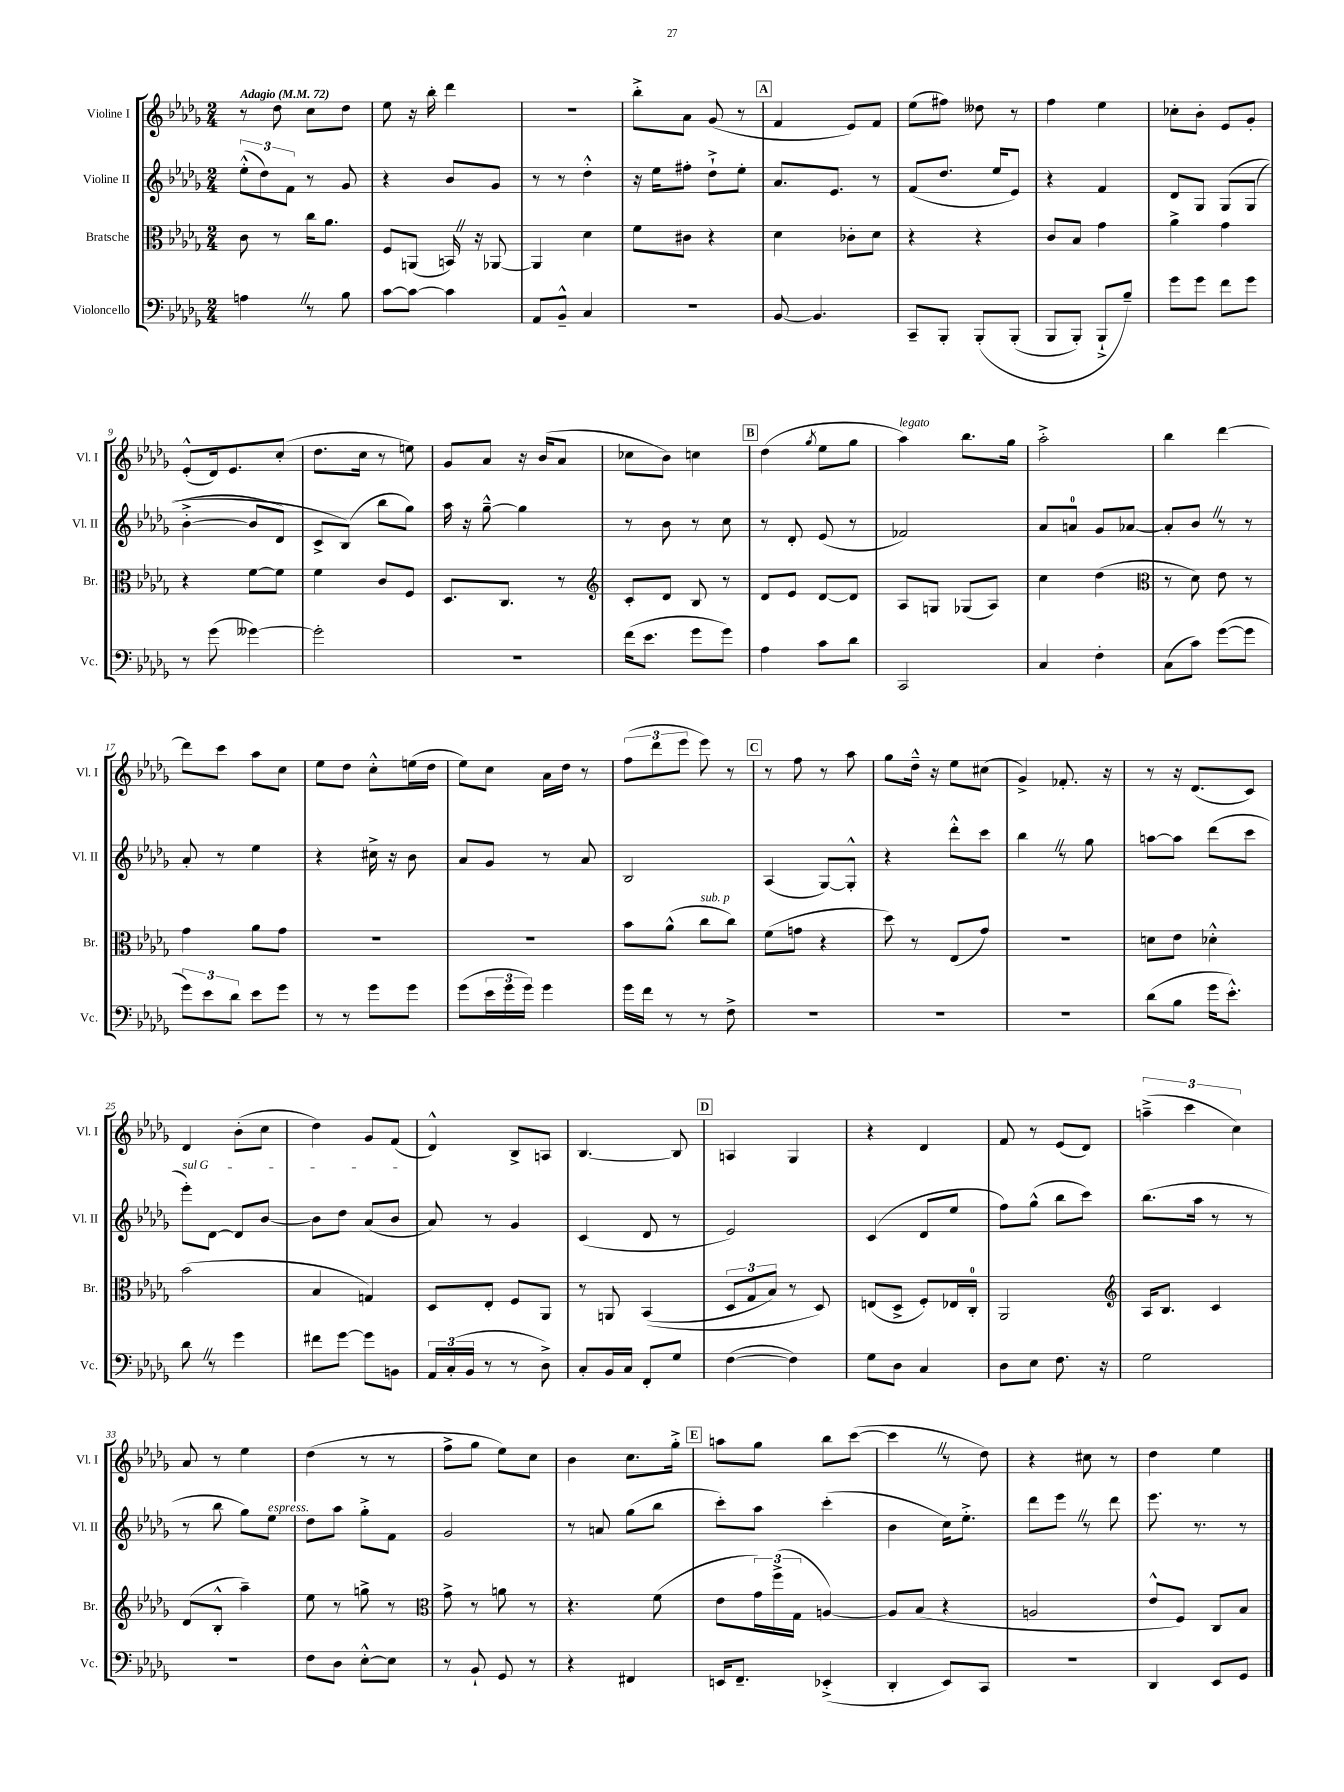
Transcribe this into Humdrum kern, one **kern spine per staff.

**kern	**kern	**kern	**kern
*staff4	*staff3	*staff2	*staff1
*clefF4	*clefC3	*clefG2	*clefG2
*k[b-e-a-d-g-]	*k[b-e-a-d-g-]	*k[b-e-a-d-g-]	*k[b-e-a-d-g-]
*M2/4	*M2/4	*M2/4	*M2/4
*MM72	*MM72	*MM72	*MM72
4A	8c	(12ee-'^^	8r
.	.	12dd-)	.
.	8r	.	8dd-
.	.	12f	.
8r	16cc	8r	8cc
.	8.a-	.	.
8B-	.	8g-	8dd-
=	=	=	=
[8c	8F	4r	8ee-
8c_	(8AA	.	16r
.	.	.	16bb-'
4c]	16BB)	8b-	4ddd-
.	16r	.	.
.	[8AA-	8g-	.
=	=	=	=
8AA-	4AA-]	8r	2r
8BB-~^^	.	8r	.
4C	4d-	4dd-'^^	.
=	=	=	=
2r	8f	16r	8bb-'^
.	.	16ee-	.
.	8c#	8ff#'	8a-
.	4r	8dd-`^	(8g-
.	.	8ee-'	8r
=	=	=	=
[8BB-	4d-	8.a-	4f
4.BB-]	.	.	.
.	.	8.e-	.
.	8c-'	.	8e-)
.	8d-	8r	8f
=	=	=	=
8CC~	4r	(8f	(8ee-
8BBB-'	.	8.dd-	8ff#)
&(8BBB-'	4r	.	8dd--
.	.	16ee-	.
(8BBB-'	.	8e-)	8r
=	=	=	=
8BBB-	8c	4r	4ff
8BBB-')	8B-	.	.
8BBB-`^	4g-	4f	4ee-
8B-~&)	.	.	.
=	=	=	=
8g-	4a-^	8d-	8cc-'
8g-	.	8G-	8b-'
8f	4g-	&(8G-	8e-
8g-	.	(8G-	8g-'
=	=	=	=
8r	4r	[4b-'^	(8e-'^^
(8g-	.	.	16d-)
.	.	.	8.e-
[4g--)	[8f	8b-]	.
.	8f]	8d-)	(8cc'
=	=	=	=
2g--']	4f	8c^	8.dd-
.	.	(8B-&)	.
.	.	.	16cc
.	8c	8bb-	8r
.	8F	8gg-)	8ee)
=	=	=	=
2r	8.D-	16aa-	8g-
.	.	16r	.
.	.	[8gg-~^^	8a-
.	8.C	.	.
.	.	4gg-]	16r
.	.	.	(16b-
.	8r	.	8a-
=	=	=	=
*	*clefG2	*	*
(16f	8c'	8r	8cc-
8.e-	.	.	.
.	8d-	8b-	8b-)
8g-	8B-	8r	4cc
8g-)	8r	8cc	.
=	=	=	=
4A-	8d-	8r	(4dd-
.	8e-	8d-'	.
.	.	.	8qgg-
8c	[8d-	(8e-	8ee-
8d-	8d-]	8r	8gg-
=	=	=	=
2CC	8A-	2f-)	4aa-)
.	8G	.	.
.	(8G-	.	8.bb-
.	8A-)	.	.
.	.	.	16gg-
=	=	=	=
4C	4cc	8a-	2aa-'^
.	.	8a	.
4F'	(4dd-	8g-	.
.	.	[8a-	.
=	=	=	=
*	*clefC3	*	*
(8C	8r	8a-']	4bb-
8c)	8d-)	8b-	.
([8g-	8e-	8r	[4ddd-
8g-]	8r	8r	.
=	=	=	=
12g-)	4g-	8a-'	8ddd-]
12e-	.	.	.
.	.	8r	8ccc
12d-	.	.	.
8e-	8a-	4ee-	8aa-
8g-	8g-	.	8cc
=	=	=	=
8r	2r	4r	8ee-
8r	.	.	8dd-
8g-	.	16cc#^	8cc'^^
.	.	16r	.
8g-	.	8b-	(16ee
.	.	.	16dd-
=	=	=	=
(8g-	2r	8a-	8ee-)
24e-	.	8g-	8cc
24g-	.	.	.
24g-)	.	.	.
4g-	.	8r	16a-
.	.	.	16dd-
.	.	8a-	8r
=	=	=	=
16g-	8b-	2B-	(12ff
16f	.	.	.
.	.	.	12ddd-
8r	(8a-^^	.	.
.	.	.	12eee-
8r	8cc	.	8eee-)
8F^	8cc)	.	8r
=	=	=	=
2r	(8f	(4A-	8r
.	8g	.	8ff
.	4r	[8G-)	8r
.	.	8G-'^^]	8aa-
=	=	=	=
2r	8dd-)	4r	8gg-
.	8r	.	16dd-~^^
.	.	.	16r
.	(8E-	8ddd-'^^	8ee-
.	8g-)	8ccc	(8cc#
=	=	=	=
2r	2r	4bb-	4g-^)
.	.	8r	8.f-'
.	.	8gg-	.
.	.	.	16r
=	=	=	=
(8d-	8d	[8aa	8r
8B-	8e-	8aa]	16r
.	.	.	(8.d-
16g-	4d-'^^	(8ddd-	.
8.e-'^^)	.	.	.
.	.	8ccc	8c)
=	=	=	=
8d-	(2b-	8eee-')	4d-
8r	.	[8d-	.
4g-	.	8d-]	(8b-'
.	.	[8b-	8cc
=	=	=	=
8f#	4B-	8b-]	4dd-)
[8g-	.	8dd-	.
8g-]	4G)	(8a-	8g-
8BB	.	8b-	(8f
=	=	=	=
24AA-	8D-	8a-)	4d-^^)
(24C'	.	.	.
24BB-	.	.	.
8r	8E-'	8r	.
8r	8F	4g-	8B-^
8D-^)	8AA-	.	8A
=	=	=	=
8C'	8r	(4c	[4.B-
16BB-	8AA	.	.
16C	.	.	.
8FF'	&((4BB-	8d-	.
8G-	.	8r	8B-]
=	=	=	=
([4F	12D-	2e-)	4A
.	12G-	.	.
.	12B-)	.	.
4F])	8r	.	4G-
.	8D-&)	.	.
=	=	=	=
8G-	(8E	(4c	4r
8D-	8D-^	.	.
4C	8F')	8d-	4d-
.	16E-	8ee-	.
.	16C'	.	.
=	=	=	=
8D-	2AA-	8ff)	8f
8E-	.	(8gg-^^	8r
8.F	.	8bb-	(8e-
.	.	8ccc)	8d-)
16r	.	.	.
=	=	=	=
*	*clefG2	*	*
2G-	16A-	(8.bb-	(6aa~^
.	8.B-	.	.
.	.	.	6ccc
.	.	16aa-	.
.	4c	8r	.
.	.	.	6cc)
.	.	8r	.
=	=	=	=
2r	(8d-	8r	8a-
.	8B-'^^	8bb-	8r
.	4aa-~)	8gg-)	4ee-
.	.	8ee-	.
=	=	=	=
8F	8ee-	8dd-	(4dd-
8D-	8r	8aa-	.
[8E-'^^	8gg^	8gg-'^	8r
8E-]	8r	8f	8r
=	=	=	=
*	*clefC3	*	*
8r	8g-^	2g-	8ff^
8BB-`	8r	.	8gg-
8GG-	8a	.	8ee-)
8r	8r	.	8cc
=	=	=	=
4r	4.r	8r	4b-
.	.	8a	.
4FF#	.	(8gg-	8.cc
.	(8f	8bb-	.
.	.	.	16gg-'^
=	=	=	=
16EE	8e-	8ccc')	8aa
8.FF~	.	.	.
.	24g-)	8aa-	8gg-
.	(24ff^	.	.
.	24G-	.	.
(4EE-'^	[4A)	(4ccc'	8bb-
.	.	.	([8ccc
=	=	=	=
4DD-'	8A]	4b-	4ccc]
.	(8B-	.	.
8EE-)	4r	16cc)	8r
.	.	8.ee-'^	.
8CC	.	.	8dd-)
=	=	=	=
2r	2A	8ddd-	4r
.	.	8eee-	.
.	.	8r	8cc#
.	.	8ddd-	8r
=	=	=	=
4DD-	8e-^^	8.eee-	4dd-
.	8F)	.	.
.	.	8.r	.
8EE-	8C	.	4ee-
8GG-	8B-	8r	.
==	==	==	==
*-	*-	*-	*-
